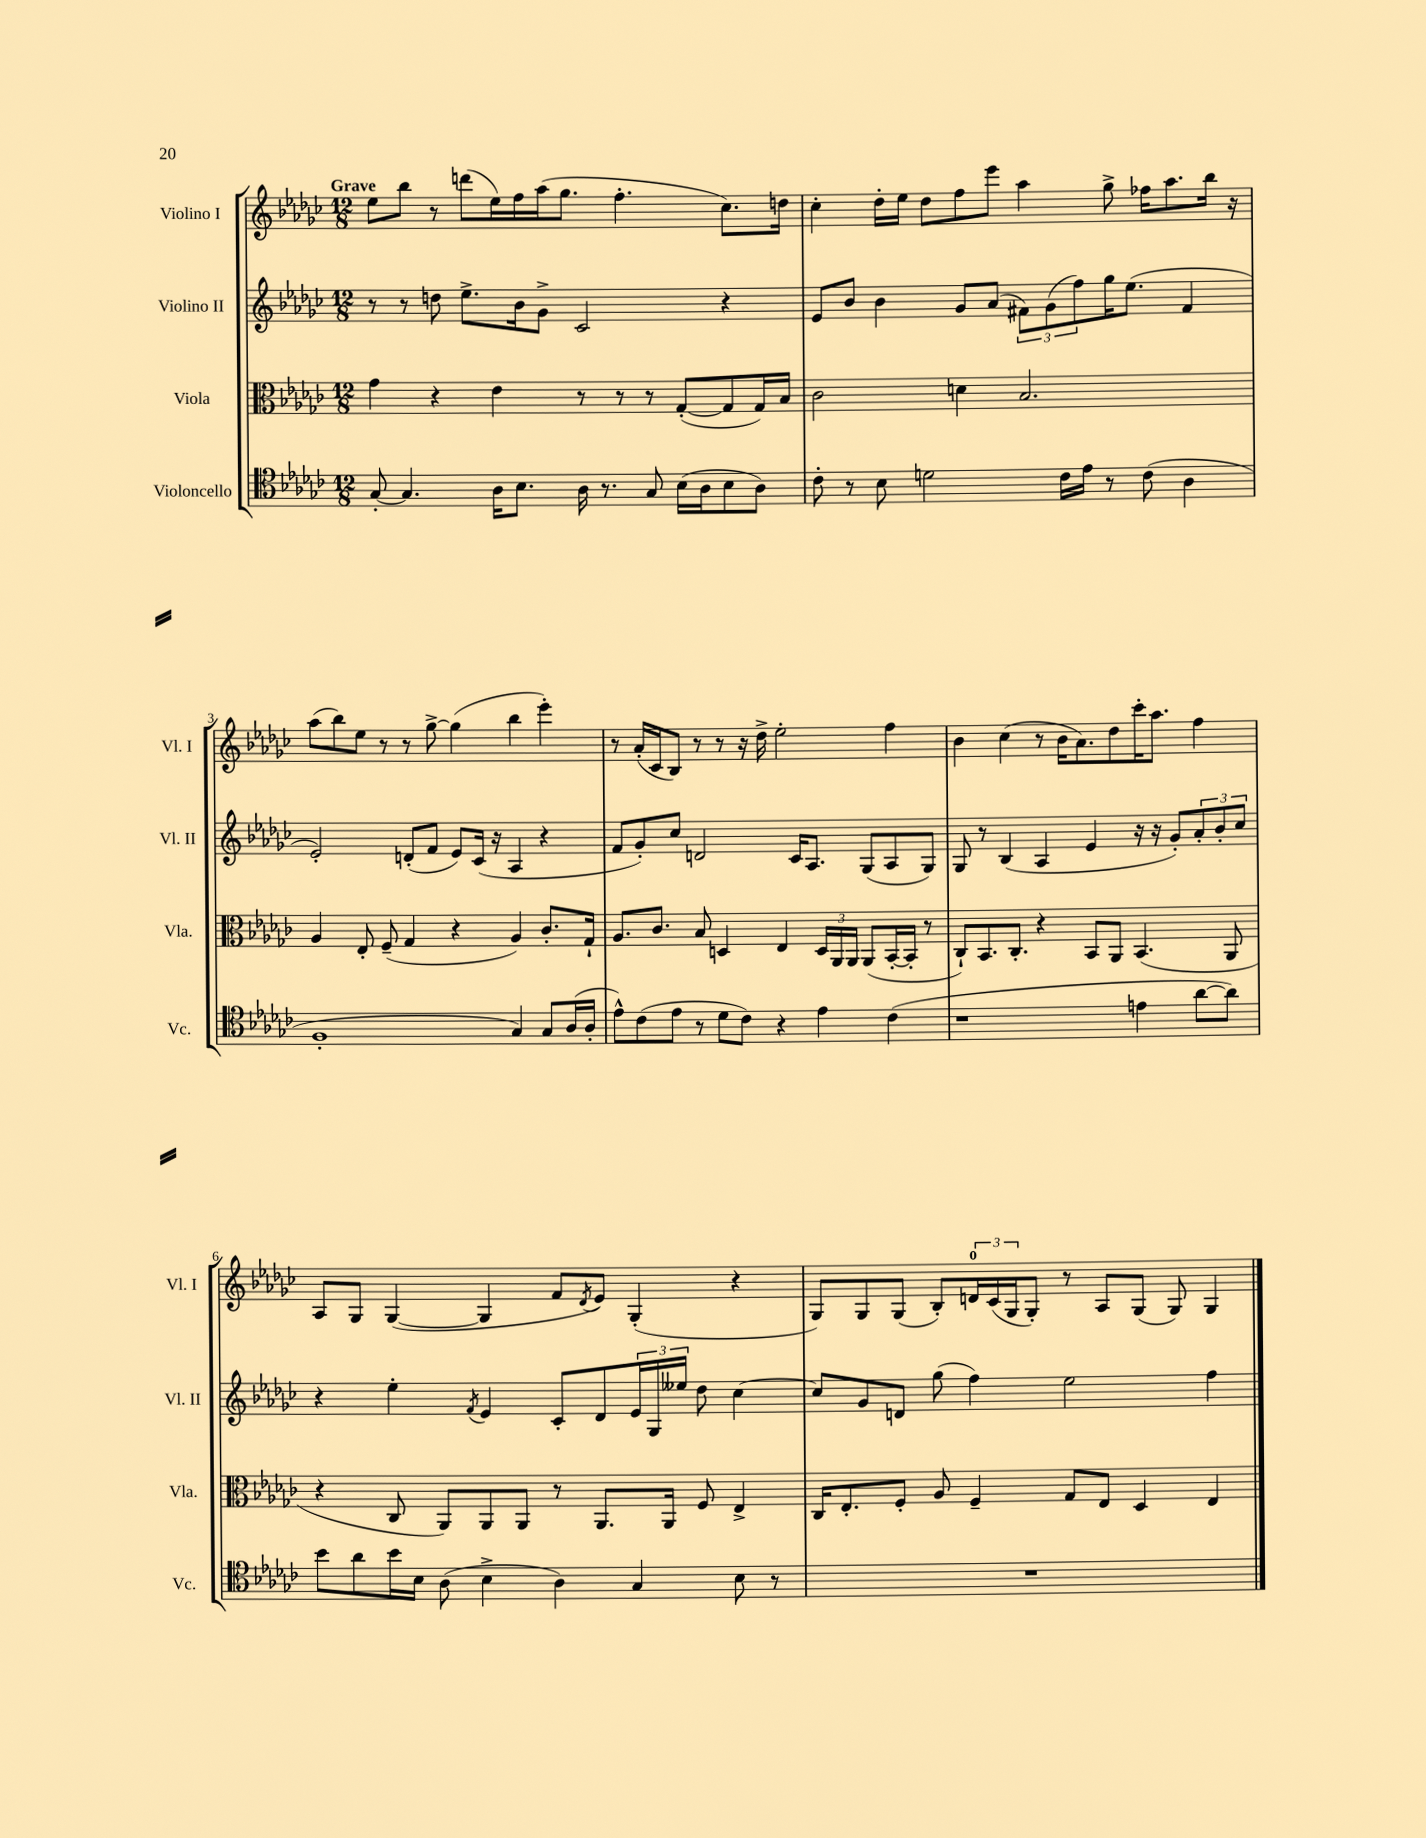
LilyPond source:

<<
\new StaffGroup <<
\new Staff = "s0" \with { instrumentName = "Violino I" shortInstrumentName = "Vl. I" } {
    \clef treble \key ges \major \numericTimeSignature \time 12/8 \tempo "Grave"
    ees''8 bes''8 r8 d'''8( ees''16) f''16 aes''16( ges''8. f''4.-. ces''8.) d''16 |
    ces''4-. des''16-. ees''16 des''8 f''8 ees'''8 aes''4 ges''8-> fes''16 aes''8. bes''16 r16 |
    aes''8( bes''8) ees''8 r8 r8 ges''8~-> ges''4( bes''4 ees'''4-.) |
    r8 aes'16-.( ces'16 bes8) r8 r8 r16 des''16-> ees''2-. f''4 |
    bes'4 ces''4( r8 bes'16 aes'8.) des''8 ces'''16-. aes''8. f''4 |
    aes8 ges8 ges4~( ges4 f'8 \acciaccatura { des'8 } ees'8) ges4-.( r4 |
    ges8) ges8 ges8( bes8-.) \tuplet 3/2 { d'16-0 ces'16( ges16 } ges8-.) r8 aes8 ges8( ges8) ges4 \bar "|." |
}
\new Staff = "s1" \with { instrumentName = "Violino II" shortInstrumentName = "Vl. II" } {
    \clef treble \key ges \major \numericTimeSignature \time 12/8
    r8 r8 d''8 ees''8.-> bes'16 ges'8-> ces'2 r4 |
    ees'8 bes'8 bes'4 ges'8 aes'8( \tuplet 3/2 { fis'8) ges'8( f''8) } ges''16 ees''8.( fis'4 |
    ees'2-.) d'8-.( f'8 ees'8) ces'16( r16 aes4 r4 |
    f'8 ges'8-.) ces''8 d'2 ces'16 aes8. ges8( aes8 ges8) |
    ges8 r8 bes4( aes4 ees'4 r16 r16 ges'8-.) \tuplet 3/2 { aes'8-. bes'8-. ces''8 } |
    r4 ees''4-. \acciaccatura { f'8 } ees'4 ces'8-. des'8 \tuplet 3/2 { ees'16 ges16 eeses''16 } des''8 ces''4~ |
    ces''8 ges'8 d'8 ges''8( f''4) ees''2 f''4 \bar "|." |
}
\new Staff = "s2" \with { instrumentName = "Viola" shortInstrumentName = "Vla." } {
    \clef alto \key ges \major \numericTimeSignature \time 12/8
    ges'4 r4 ees'4 r8 r8 r8 ges8~-.( ges8 ges16) bes16 |
    ces'2 d'4 bes2. |
    aes4 ees8-. f8--( ges4 r4 aes4) ces'8.-. ges16-! |
    aes8. ces'8. bes8 d4 ees4 \tuplet 3/2 { d16 aes,16 aes,16 } aes,8( bes,16~-. bes,16-. r8 |
    ces8-!) bes,8. ces8.-. r4 bes,8 aes,8 bes,4.( aes,8 |
    r4 ces8 aes,8) aes,8 aes,8 r8 aes,8. aes,16 f8 ees4-> |
    ces16 ees8.-. f8-. aes8 f4-- ges8 ees8 des4 ees4 \bar "|." |
}
\new Staff = "s3" \with { instrumentName = "Violoncello" shortInstrumentName = "Vc." } {
    \clef tenor \key ges \major \numericTimeSignature \time 12/8
    ges8~-. ges4. aes16 bes8. aes16 r8. ges8 bes16( aes16 bes8 aes8) |
    ces'8-. r8 bes8 d'2 ces'16 ees'16 r8 ces'8( aes4 |
    f1-. ges4) ges8 aes16( aes16-. |
    ees'8-^) ces'8( ees'8 r8 des'8 ces'8) r4 ees'4 ces'4( |
    r1 e'4 aes'8~ aes'8) |
    bes'8 aes'8 bes'16 bes16 aes8( bes4-> aes4) ges4 bes8 r8 |
    R1. \bar "|." |
}
>>
>>
